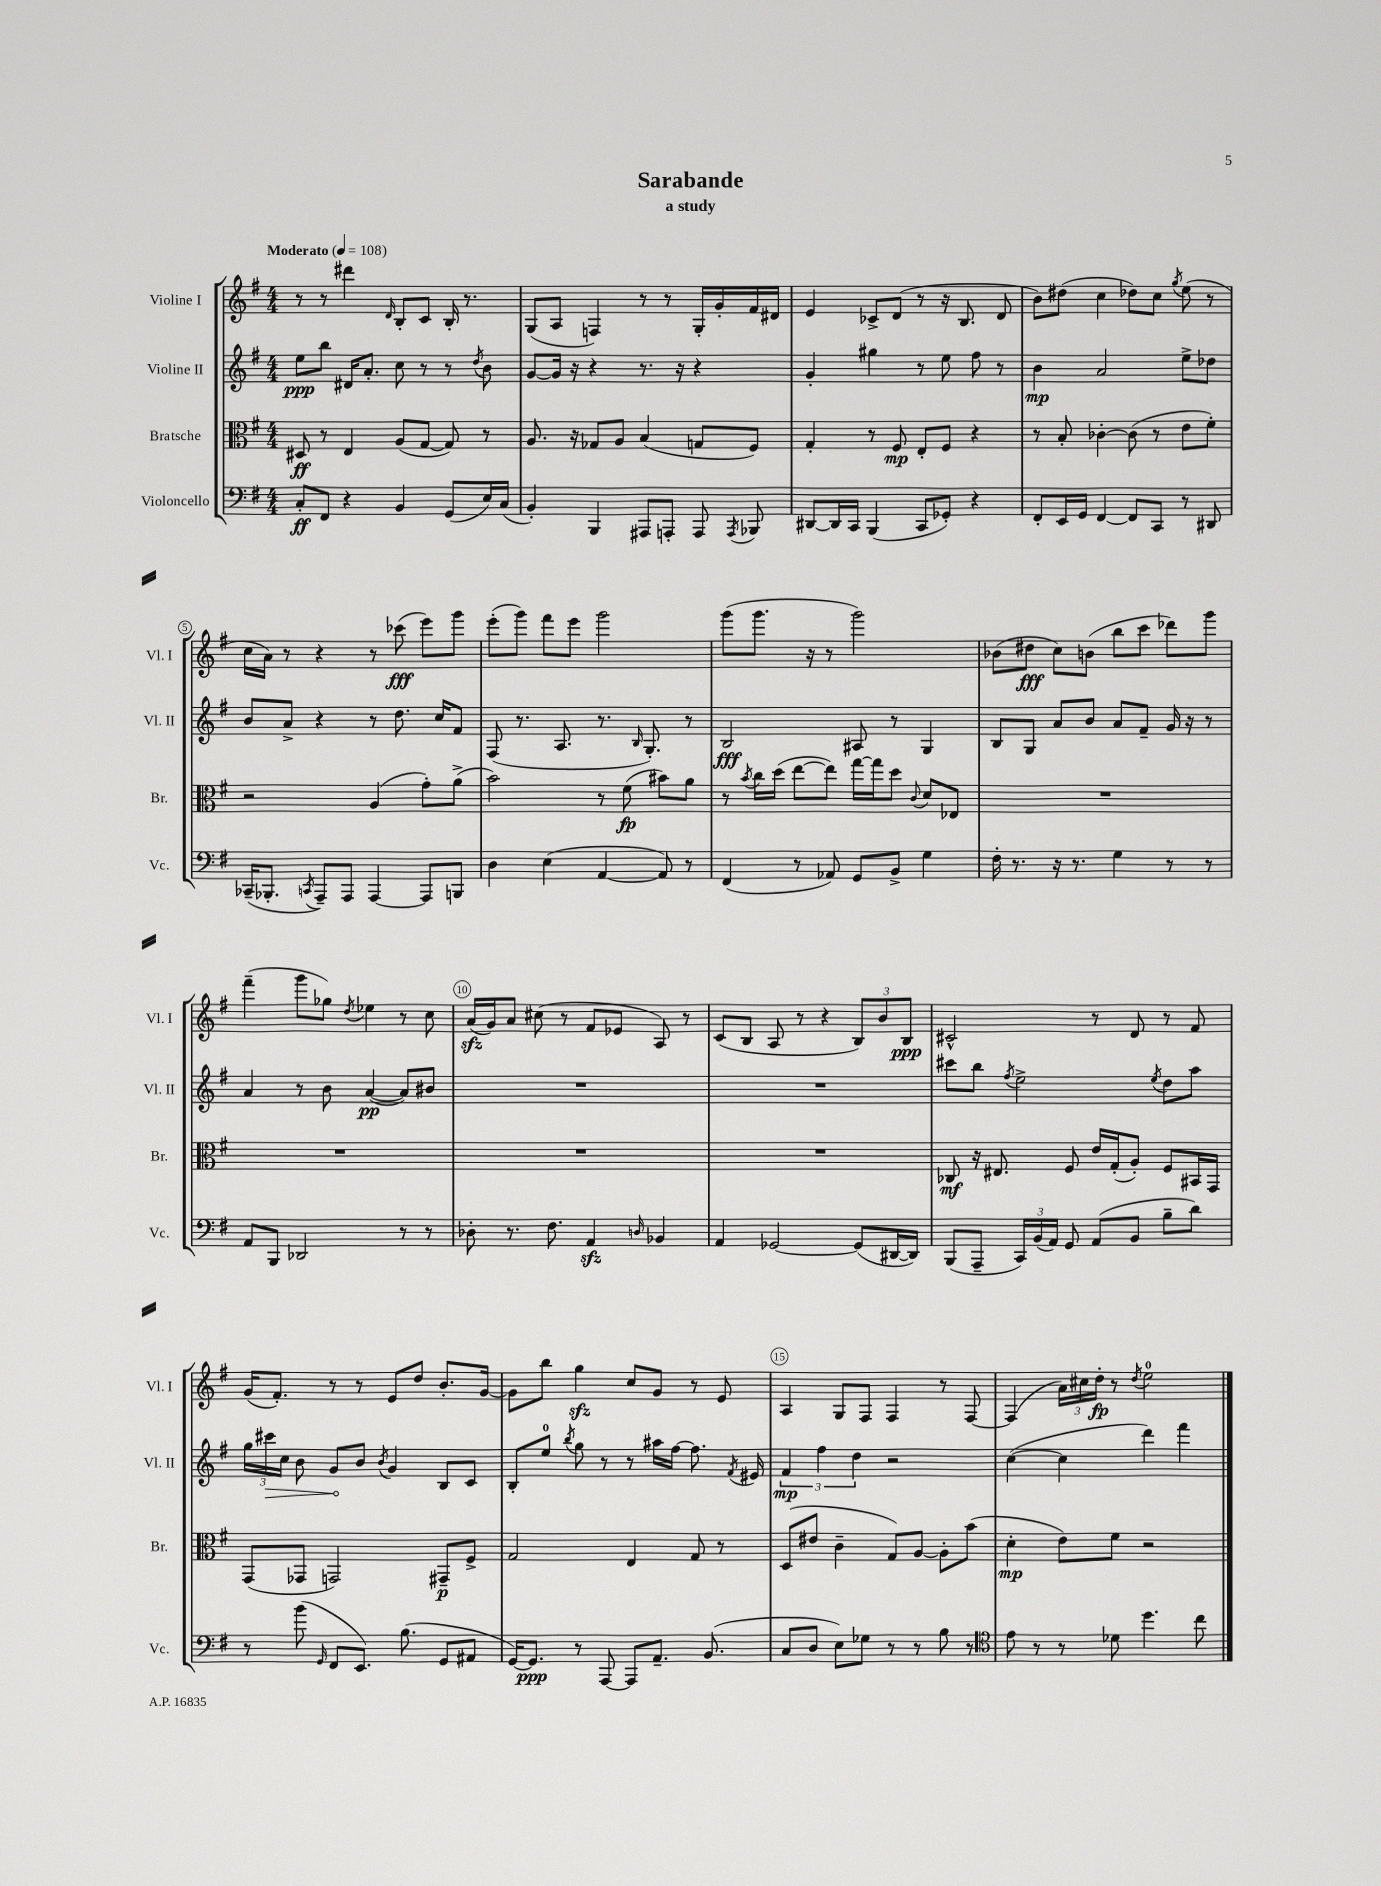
\header { title = "Sarabande" subtitle = "a study" }
<<
\new StaffGroup <<
\new Staff = "s0" \with { instrumentName = "Violine I" shortInstrumentName = "Vl. I" } {
    \clef treble \key g \major \numericTimeSignature \time 4/4 \tempo "Moderato" 4 = 108
    \autoBeamOff r8 r8 dis'''4 \grace { d'16 } b8[-. c'8] b16-. r8. |
    g8[( a8] f4) r8 r8 g16[-. g'16-. fis'16 dis'16] |
    e'4 ces'8[-> d'8]( r8 r16 b8. d'8 |
    b'8[) dis''8]( c''4 des''8[) c''8] \acciaccatura { g''8 } e''8( r8 |
    c''16[ a'16]) r8 r4 r8 ces'''8\fff( e'''8[) g'''8] |
    e'''8[-.( g'''8]) fis'''8[ e'''8] g'''2 |
    g'''8[( g'''8.] r16 r8 g'''2) |
    bes'8[( dis''8]\fff c''8[) b'8]( b''8[ c'''8] des'''8[) g'''8] |
    fis'''4--( g'''8[ ges''8]) \acciaccatura { d''8 } ees''4 r8 c''8 |
    a'16[\sfz( g'16) a'8] cis''8( r8 fis'8[ ees'8] a8) r8 |
    c'8[( b8] a8 r8 r4 \tuplet 3/2 { b8[) b'8 b8]\ppp } |
    cis'2-^ r8 d'8 r8 fis'8 |
    g'16[( fis'8.]-.) r8 r8 e'8[ d''8] b'8.[-. g'16]~ |
    g'8[ b''8] g''4\sfz c''8[ g'8] r8 e'8 |
    a4 g8[ fis8] fis4 r8 fis8~ |
    fis4( \tuplet 3/2 { a'16[) cis''16 d''16]-.\fp } r8 \acciaccatura { d''8 } e''2-0 \bar "|." |
}
\new Staff = "s1" \with { instrumentName = "Violine II" shortInstrumentName = "Vl. II" } {
    \clef treble \key g \major \numericTimeSignature \time 4/4
    \autoBeamOff e''8[\ppp b''8] dis'16[ a'8.]-. c''8 r8 r8 \acciaccatura { d''8 } b'8 |
    g'8[~ g'16] r16 r4 r8. r16 r4 |
    g'4-. gis''4 r8 e''8 fis''8 r8 |
    b'4\mp a'2 e''8[-> des''8] |
    b'8[ a'8]-> r4 r8 d''8. c''16[ fis'8] |
    fis8( r8. a8. r8. \grace { b16 } g8.-.) r8 |
    b2\fff ais8 r8 g4 |
    b8[ g8] a'8[ b'8] a'8[ fis'8]-- g'16 r16 r8 |
    a'4 r8 b'8 a'4~\pp( a'8[) bis'8] |
    R1 |
    R1 |
    cis'''8[ b''8] \acciaccatura { fis''8 } e''2-> \acciaccatura { e''8 } d''8[ a''8] |
    \tuplet 3/2 { g''16[ \once \override Hairpin.circled-tip = ##t cis'''16\> c''16] } b'8 g'8[\! b'8] \acciaccatura { b'8 } g'4 b8[ c'8] |
    b8[-. e''8]-0 \acciaccatura { b''8 } g''8 r8 r8 ais''16[ fis''16]~ fis''8. \acciaccatura { fis'8 } eis'16 |
    \tuplet 3/2 { fis'4\mp fis''4 d''4 } r2 |
    c''4~( c''4 d'''4) fis'''4 \bar "|." |
}
\new Staff = "s2" \with { instrumentName = "Bratsche" shortInstrumentName = "Br." } {
    \clef alto \key g \major \numericTimeSignature \time 4/4
    \autoBeamOff dis8\ff r8 e4 a8[( g8]~ g8) r8 |
    a8. r16 ges8[ a8] b4( g8[ fis8]) |
    g4-. r8 fis8\mp e8[-. fis8] r4 |
    r8 b8-. ces'4~-. ces'8( r8 e'8[ fis'8]-.) |
    r2 a4( g'8[-.) a'8]->( |
    b'2) r8 fis'8\fp( bis'8[) a'8] |
    r8 \acciaccatura { b'8 } c''16[ d''16]( e''8[~ e''8]) g''16[~ g''16 d''8] \appoggiatura { c'8 } d'8[ ees8] |
    R1 |
    R1 |
    R1 |
    R1 |
    ces8\mf r16 eis8. fis8 e'16[ g16-.( a8]-.) fis8[ bis,16 g,16] |
    g,8[( ges,8] g,2) gis,8[--\p fis8]-> |
    g2 e4 g8 r8 |
    d8[( eis'8] c'4-- g8[) a8]~ a8[-. b'8]( |
    d'4-.\mp e'8[) fis'8] r2 \bar "|." |
}
\new Staff = "s3" \with { instrumentName = "Violoncello" shortInstrumentName = "Vc." } {
    \clef bass \key g \major \numericTimeSignature \time 4/4
    \autoBeamOff c8[-.\ff fis,8] r4 b,4 g,8[( e16) c16]( |
    b,4-.) b,,4 ais,,8[ a,,8]-. a,,8 \acciaccatura { a,,8 } bes,,8 |
    dis,8[~ dis,16 c,16] b,,4( c,8[ ges,8]-.) r4 |
    fis,8[-. e,16 g,16] fis,4~ fis,8[ c,8] r8 dis,8 |
    ces,16[--( bes,,8.]-. \acciaccatura { c,8 } a,,8[--) a,,8] a,,4~ a,,8[ b,,8] |
    d4 e4( a,4~ a,8) r8 |
    fis,4( r8 aes,8) g,8[ b,8]-> g4 |
    fis16-. r8. r16 r8. g4 r8 r8 |
    a,8[ b,,8] des,2 r8 r8 |
    des8-. r8. fis8. a,4\sfz \grace { d16 } bes,4 |
    a,4 ges,2~ ges,8[( dis,16~ dis,16]) |
    b,,8[( a,,8]-- \tuplet 3/2 { c,16[) b,16( a,16]) } g,8 a,8[( b,8] b8[-- d'8]) |
    r8 b'8( \grace { g,16 } fis,8[ e,8.]) b8.( g,8[ ais,8] |
    g,16[~) g,8.]\ppp r8 a,,8~ a,,8[ a,8.]-- b,8.( |
    c8[ d8] e8[) ges8] r8 r8 b8 r8 |
    \clef tenor e'8 r8 r8 des'8 d''4. c''8 \bar "|." |
}
>>
>>
\layout { \context { \Score \override BarNumber.break-visibility = ##(#f #t #t) barNumberVisibility = #(every-nth-bar-number-visible 5) \override BarNumber.stencil = #(make-stencil-circler 0.1 0.3 ly:text-interface::print) } }
